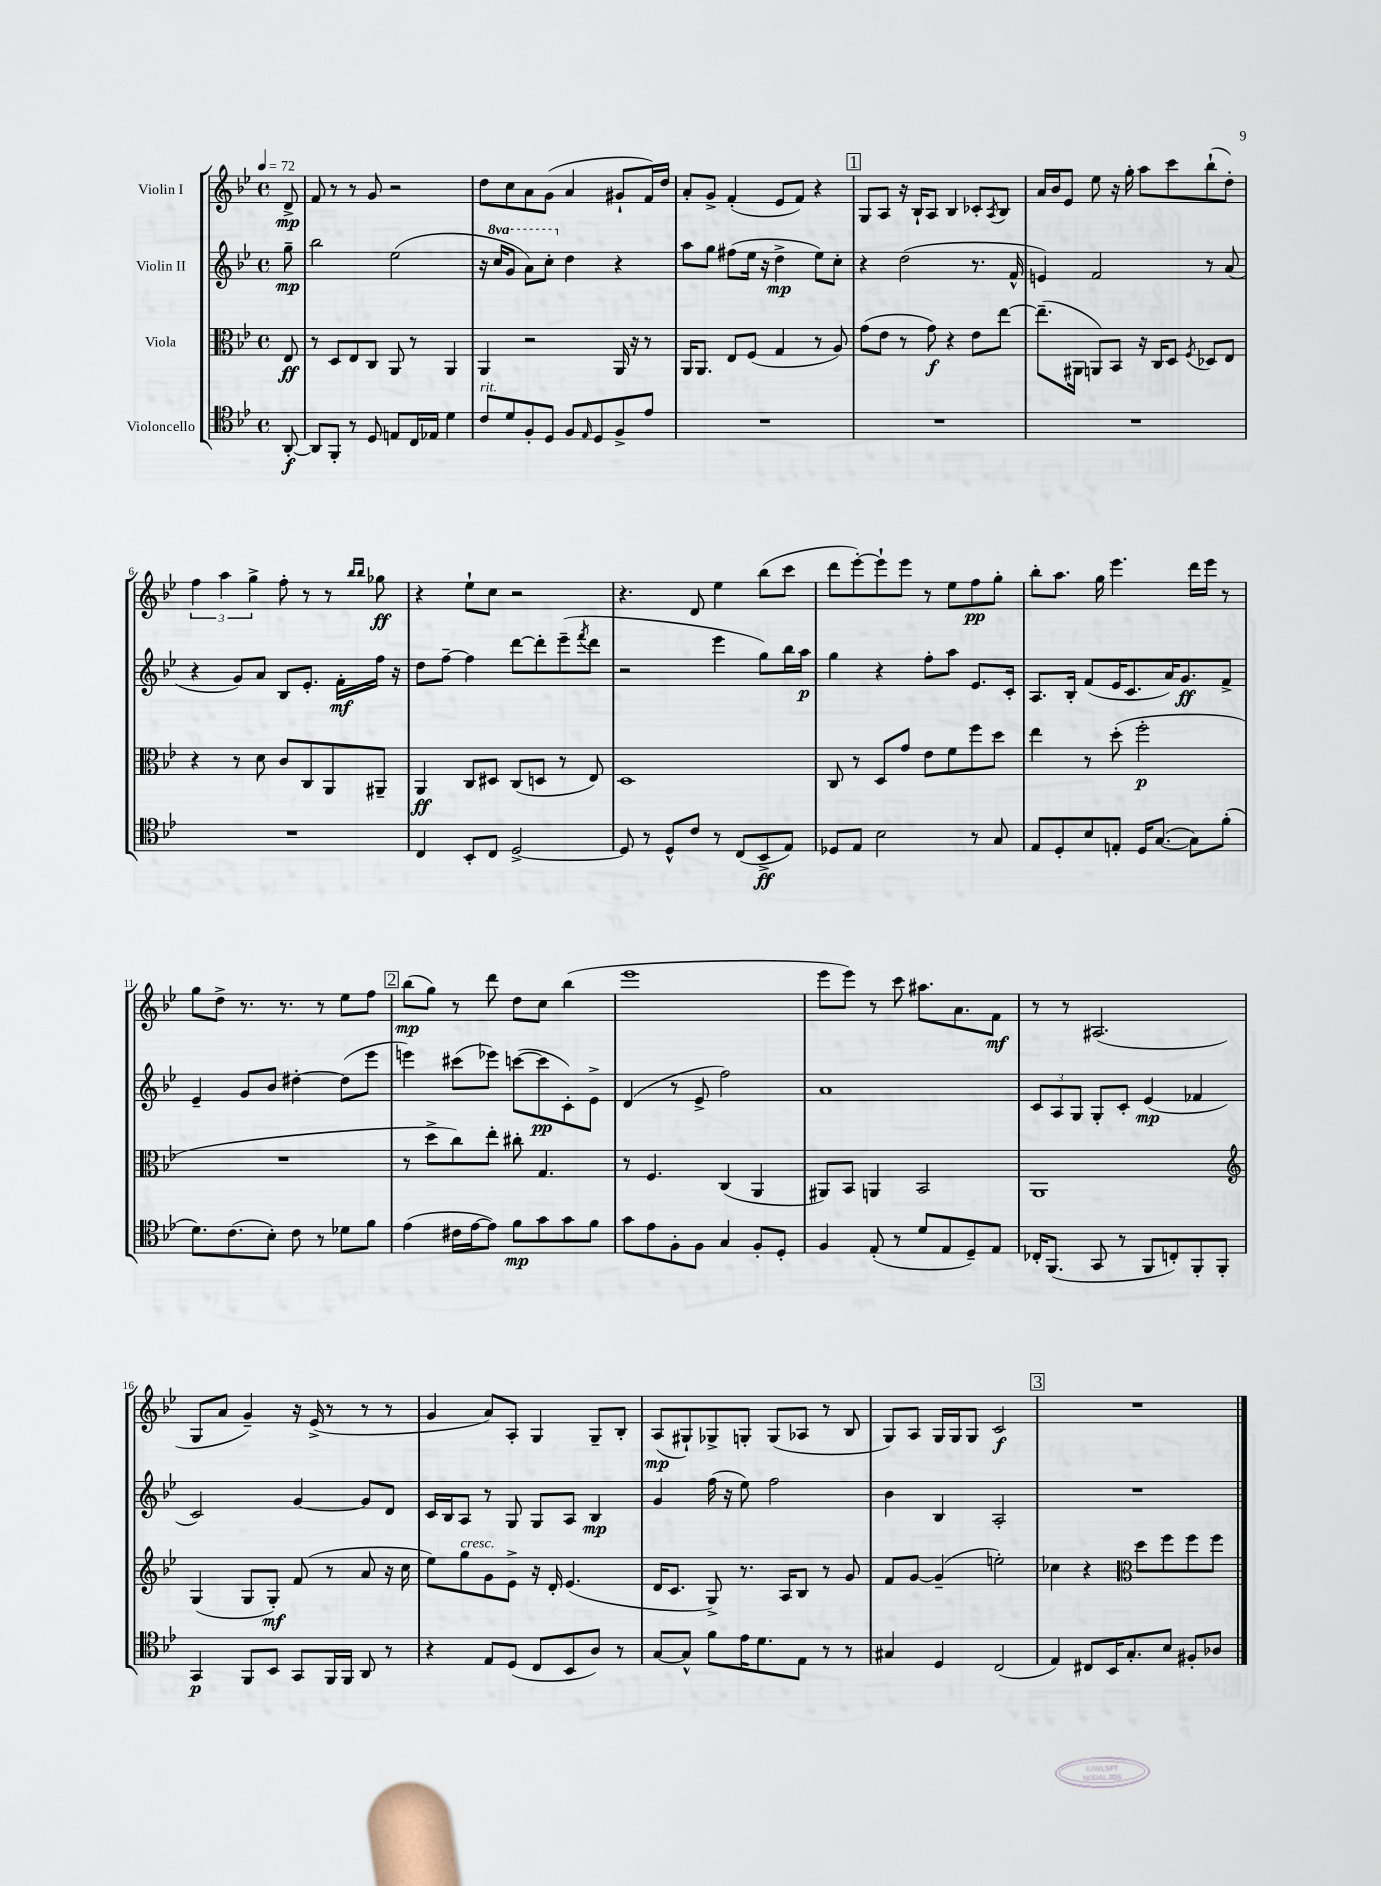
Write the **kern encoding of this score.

**kern	**dynam	**kern	**dynam	**kern	**dynam	**kern	**dynam
*part4	*part4	*part3	*part3	*part2	*part2	*part1	*part1
*staff4	*staff4	*staff3	*staff3	*staff2	*staff2	*staff1	*staff1
*I"Violoncello	*	*I"Viola	*	*I"Violin II	*	*I"Violin I	*
*clefC4	*	*clefC3	*	*clefG2	*	*clefG2	*
*k[b-e-]	*	*k[b-e-]	*	*k[b-e-]	*	*k[b-e-]	*
*M4/4	*	*M4/4	*	*M4/4	*	*M4/4	*
*met(c)	*	*met(c)	*	*met(c)	*	*met(c)	*
*MM72	*	*MM72	*	*MM72	*	*MM72	*
=	=	=	=	=	=	=	=
[8AA'/	f	8E-/	ff	8gg~\	mp	8d^/	mp
=1	=1	=1	=1	=1	=1	=1	=1
8AA/L]	.	8r	.	2bb-\	.	8f/	.
8FF'/J	.	8D/L	.	.	.	8r	.
8r	.	8E-/	.	.	.	8r	.
8D/	.	8C/J	.	.	.	8g/	.
8En/L	.	8AA/	.	(2ee-\	.	2r	.
16C/L	.	8r	.	.	.	.	.
16E-X/JJ	.	.	.	.	.	.	.
4d\	.	4AA/	.	.	.	.	.
=2	=2	=2	=2	=2	=2	=2	=2
!LO:TX:a:i:t=rit.	!	!	!	!	!	!	!
8c/L	.	4AA/	.	16r	.	8dd\L	.
*	*	*	*	*8va	*	*	*
.	.	.	.	16ccc/KL	.	.	.
8d/	.	.	.	8gg/J	.	8cc\	.
8F'/	.	2r	.	8aa\L)	.	8a\	.
8D/J	.	.	.	8ccc'\J	.	(8g\J	.
*	*	*	*	*X8va	*	*	*
8F/L	.	.	.	4dd\	.	4a/	.
16qqE-/	.	.	.	.	.	.	.
8D/	.	.	.	.	.	.	.
8F^/	.	16AA/	.	4r	.	8g#X`/L	.
.	.	16r	.	.	.	.	.
8e-/J	.	8r	.	.	.	16f/L)	.
.	.	.	.	.	.	16dd/JJ	.
=3	=3	=3	=3	=3	=3	=3	=3
1r	.	16AA/KL	.	8aa\L	.	8a'/L	.
.	.	8.AA/J	.	.	.	.	.
.	.	.	.	8gg\J	.	8g^/J	.
.	.	8E-/L	.	(8ff#X\L	.	(4f'/	.
.	.	(8F/J	.	16ee-\Jk	.	.	.
.	.	.	.	16r	.	.	.
.	.	4G/	.	4dd^\	mp	8e-/L	.
.	.	.	.	.	.	8f/J)	.
.	.	8r	.	8ee-\L)	.	4r	.
.	.	8A/)	.	8cc'\J	.	.	.
!!LO:REH:place=s1:t=1
=4	=4	=4	=4	=4	=4	=4	=4
1r	.	(8g\L	.	4r	.	8G/L	.
.	.	8e-\J	.	.	.	8A/J	.
.	.	8r	.	(2dd\	.	16r	.
.	.	.	.	.	.	16B-`/KL	.
.	.	8g\)	f	.	.	8A/J	.
.	.	4r	.	.	.	4B-/	.
.	.	8e-\L	.	8.r	.	8c-X'/L	.
.	.	.	.	.	.	8qA/	.
.	.	[8ee-\J	.	.	.	8B-/J	.
.	.	.	.	16f^^/	.	.	.
=5	=5	=5	=5	=5	=5	=5	=5
1r	.	(8.ee-~\L]	.	4en/)	.	16a/LL	.
.	.	.	.	.	.	16b-/J	.
.	.	.	.	.	.	8e-/J	.
.	.	16AA#X\Jk	.	.	.	.	.
.	.	8AAn/L)	.	2f/	.	8ee-\	.
.	.	8BB-/J	.	.	.	16r	.
.	.	.	.	.	.	16gg'\	.
.	.	16r	.	.	.	8aa\L	.
.	.	16C/KL	.	.	.	.	.
.	.	8D/J	.	.	.	8ccc\	.
.	.	8qF/	.	.	.	.	.
.	.	8D-X/L	.	8r	.	(8bb-`\	.
.	.	8E-/J	.	(8a/	.	8dd'\J)	.
!!LO:LB:g=z
=6	=6	=6	=6	=6	=6	=6	=6
1r	.	4r	.	4r	.	6ff\	.
.	.	.	.	.	.	6aa\	.
.	.	8r	.	8g/L)	.	.	.
.	.	.	.	.	.	6gg^\	.
.	.	8d\	.	8a/J	.	.	.
.	.	8c/L	.	8B-/L	.	8ff'\	.
.	.	8C/	.	8.e-'/J	.	8r	.
.	.	8AA/	.	.	.	8r	.
.	.	.	.	16f'\LL	mf	.	.
.	.	.	.	.	.	16qqbb-/LL	.
.	.	.	.	.	.	16qqbb-/JJ	.
.	.	8AA#X~/J	.	16ff\JJ	.	8gg-X\	ff
.	.	.	.	16r	.	.	.
=7	=7	=7	=7	=7	=7	=7	=7
4C/	.	4AA/	ff	8dd\L	.	4r	.
.	.	.	.	[8ff~\J	.	.	.
8BB-'/L	.	8C/L	.	4ff\]	.	8ee-`\L	.
8C/J	.	8D#X/J	.	.	.	8cc\J	.
[2D^/	.	(8C/L	.	[8ddd\L	.	2r	.
.	.	8Dn/J	.	8ddd'\]	.	.	.
.	.	8r	.	(8eee-~\	.	.	.
.	.	.	.	8qfff/	.	.	.
.	.	8E-/)	.	8ddd\J	.	.	.
=8	=8	=8	=8	=8	=8	=8	=8
8D/]	.	1D	.	2r	.	4.r	.
8r	.	.	.	.	.	.	.
8D^^/L	.	.	.	.	.	.	.
8c/J	.	.	.	.	.	8d/	.
8r	.	.	.	4eee-\	.	4ee-\	.
(8C/L	.	.	.	.	.	.	.
8BB-^/	ff	.	.	8gg\L)	.	(8bb-\L	.
8E-/J)	.	.	.	16bb-\L	.	8ccc\J	.
.	.	.	.	16aa\JJ	p	.	.
=9	=9	=9	=9	=9	=9	=9	=9
8D-X/L	.	8C/	.	4gg\	.	8ddd\L	.
8E-/J	.	8r	.	.	.	[8eee-'\)	.
2B-\	.	8D/L	.	4r	.	8eee-`\]	.
.	.	8g/J	.	.	.	8eee-\J	.
.	.	8e-\L	.	8ff'\L	.	8r	.
.	.	8f\	.	8aa\J	.	8ee-\L	.
8r	.	8ff\	.	8.e-/L	.	8ff\	pp
8G/	.	8dd\J	.	.	.	8gg'\J	.
.	.	.	.	16c'/Jk	.	.	.
=10	=10	=10	=10	=10	=10	=10	=10
8E-/L	.	4ee-\	.	8.A/L	.	8bb-'\L	.
8D'/	.	.	.	.	.	8.aa\J	.
.	.	.	.	16B-'/Jk	.	.	.
8B-/	.	8r	.	(8f/L	.	.	.
.	.	.	.	.	.	16gg\	.
8En'/J	.	(8dd'\	.	16e-/K	.	4.eee-\	.
.	.	.	.	8.c/	.	.	.
16D/KL	.	2ff'\	p	.	.	.	.
([8.G/J	.	.	.	.	.	.	.
.	.	.	.	16a/K)	.	.	.
.	.	.	.	8.g/	ff	.	.
8G\L])	.	.	.	.	.	16ddd\LL	.
.	.	.	.	.	.	16eee-\JJ	.
(8f'\J	.	.	.	8f^/J	.	8r	.
!!LO:LB:g=z
=11	=11	=11	=11	=11	=11	=11	=11
8.d\L)	.	1r	.	4e-~/	.	8gg\L	.
.	.	.	.	.	.	8dd^\J	.
(8.c\	.	.	.	.	.	.	.
.	.	.	.	8g/L	.	8.r	.
8B-'\J)	.	.	.	8b-/J	.	.	.
.	.	.	.	.	.	8.r	.
8c\	.	.	.	[4dd#X'\	.	.	.
8r	.	.	.	.	.	8r	.
8d-X\L	.	.	.	(8dd#\L]	.	8ee-\L	.
8f\J	.	.	.	8eee-\J	.	8ff\J	.
!!LO:REH:place=s1:t=2
=12	=12	=12	=12	=12	=12	=12	=12
(4e-\	.	8r	.	4eeen\)	.	(8bb-\L	mp
.	.	8dd^\L	.	.	.	8gg\J)	.
16c#X\LL	.	8cc\)	.	(8ccc#X\L	.	8r	.
[16e-\J	.	.	.	.	.	.	.
8e-\J])	.	8ee-'\J	.	8eee-X\J)	.	8ddd\	.
8f\L	mp	8cc#X'\	.	([8cccn\L	.	8dd\L	.
8g\	.	4.G/	.	8ccc\]	pp	8cc\J	.
8g\	.	.	.	8c'\)	.	(4bb-\	.
8f\J	.	.	.	8e-^\J	.	.	.
=13	=13	=13	=13	=13	=13	=13	=13
8g\L	.	8r	.	(4d/	.	1eee-	.
8e-\	.	4.F/	.	.	.	.	.
8F'\	.	.	.	8r	.	.	.
8F\J	.	.	.	8e-^/	.	.	.
4G/	.	(4C/	.	2ff\)	.	.	.
8F'/L	.	4AA/	.	.	.	.	.
8D'/J	.	.	.	.	.	.	.
=14	=14	=14	=14	=14	=14	=14	=14
4F/	.	8AA#X/L)	.	1a	.	8eee-\L	.
.	.	8BB-/J	.	.	.	8eee-\J)	.
(8E-'/	.	4AAn/	.	.	.	8r	.
8r	.	.	.	.	.	8ccc\	.
8d/L	.	2BB-/	.	.	.	8.aa#X\L	.
8E-/	.	.	.	.	.	.	.
.	.	.	.	.	.	8.a\	.
8D~/)	.	.	.	.	.	.	.
8E-/J	.	.	.	.	.	8f\J	mf
=15	=15	=15	=15	=15	=15	=15	=15
16C-X'/KL	.	1AA	.	12c/L	.	8r	.
(8.FF/J	.	.	.	.	.	.	.
.	.	.	.	12A/	.	.	.
.	.	.	.	.	.	8r	.
.	.	.	.	12G/J	.	.	.
8GG/	.	.	.	8G'/L	.	(2.A#X/	.
8r	.	.	.	8c'/J	.	.	.
8FF/L	.	.	.	(4e-/	mp	.	.
8Cn'/)	.	.	.	.	.	.	.
8FF'/	.	.	.	4f-X/	.	.	.
8FF'/J	.	.	.	.	.	.	.
!!LO:LB:g=z
=16	=16	=16	=16	=16	=16	=16	=16
*	*	*clefG2	*	*	*	*	*
4GG/	p	(4G/	.	2c/)	.	8G/L	.
.	.	.	.	.	.	8a/J	.
8FF/L	.	8G/L	.	.	.	4g~/)	.
8BB-/J	.	8G'/J)	mf	.	.	.	.
8GG/L	.	(8f/	.	[4g/	.	16r	.
.	.	.	.	.	.	(16e-^/	.
16FF/L	.	8r	.	.	.	8r	.
16FF/JJ	.	.	.	.	.	.	.
8AA/	.	8a/	.	8g/L]	.	8r	.
8r	.	16r	.	8d/J	.	8r	.
.	.	16cc\	.	.	.	.	.
=17	=17	=17	=17	=17	=17	=17	=17
4r	.	8ee-\L)	.	16c/LL	.	4g/	.
.	.	.	.	16B-/J	.	.	.
!	!	!LO:TX:a:i:t=cresc.	!	!	!	!	!
.	.	8gg\	.	8A/J	.	.	.
8E-/L	.	8g\	.	8r	.	8a/L)	.
(8D/J	.	8e-^\J	.	8G/	.	8A'/J	.
8C/L	.	16r	.	8G/L	.	4G/	.
.	.	16d'/	.	.	.	.	.
8BB-/	.	(4.e-/	.	8A/J	.	.	.
8A/J)	.	.	.	4B-/	mp	8G~/L	.
8r	.	.	.	.	.	8B-'/J	.
=18	=18	=18	=18	=18	=18	=18	=18
[8G/L	.	16d/KL	.	4g/	.	(8A/L	mp
.	.	8.c/J	.	.	.	.	.
8G^^/J]	.	.	.	.	.	8G#X`/)	.
8f\L	.	8G^/)	.	(16ff\	.	8G-X^/	.
.	.	.	.	16r	.	.	.
16e-\K	.	8.r	.	8ee-\)	.	8Gn'/J	.
8.d\	.	.	.	.	.	.	.
.	.	.	.	2ff\	.	(8G/L	.
.	.	16A/KL	.	.	.	.	.
8E-\J	.	8B-/J	.	.	.	8A-X/J	.
8r	.	8r	.	.	.	8r	.
8r	.	8g/	.	.	.	8B-/	.
=19	=19	=19	=19	=19	=19	=19	=19
4G#X/	.	8f/L	.	4b-\	.	8G/L)	.
.	.	[8g/J	.	.	.	8A/J	.
4D/	.	(4g~/]	.	4B-/	.	16G/LL	.
.	.	.	.	.	.	16G/J	.
.	.	.	.	.	.	8G/J	.
(2C/	.	2een'\)	.	2A'/	.	2c/	f
!!LO:REH:place=s1:t=3
=20	=20	=20	=20	=20	=20	=20	=20
4E-/)	.	4cc-X\	.	1r	.	1r	.
8C#X/L	.	4r	.	.	.	.	.
16BB-/K	.	.	.	.	.	.	.
8.G'/	.	.	.	.	.	.	.
*	*	*clefC3	*	*	*	*	*
.	.	8dd\L	.	.	.	.	.
8B-/J	.	8ff\	.	.	.	.	.
8F#X'/L	.	8ff\	.	.	.	.	.
8A-X/J	.	8ff\J	.	.	.	.	.
==	==	==	==	==	==	==	==
*-	*-	*-	*-	*-	*-	*-	*-
